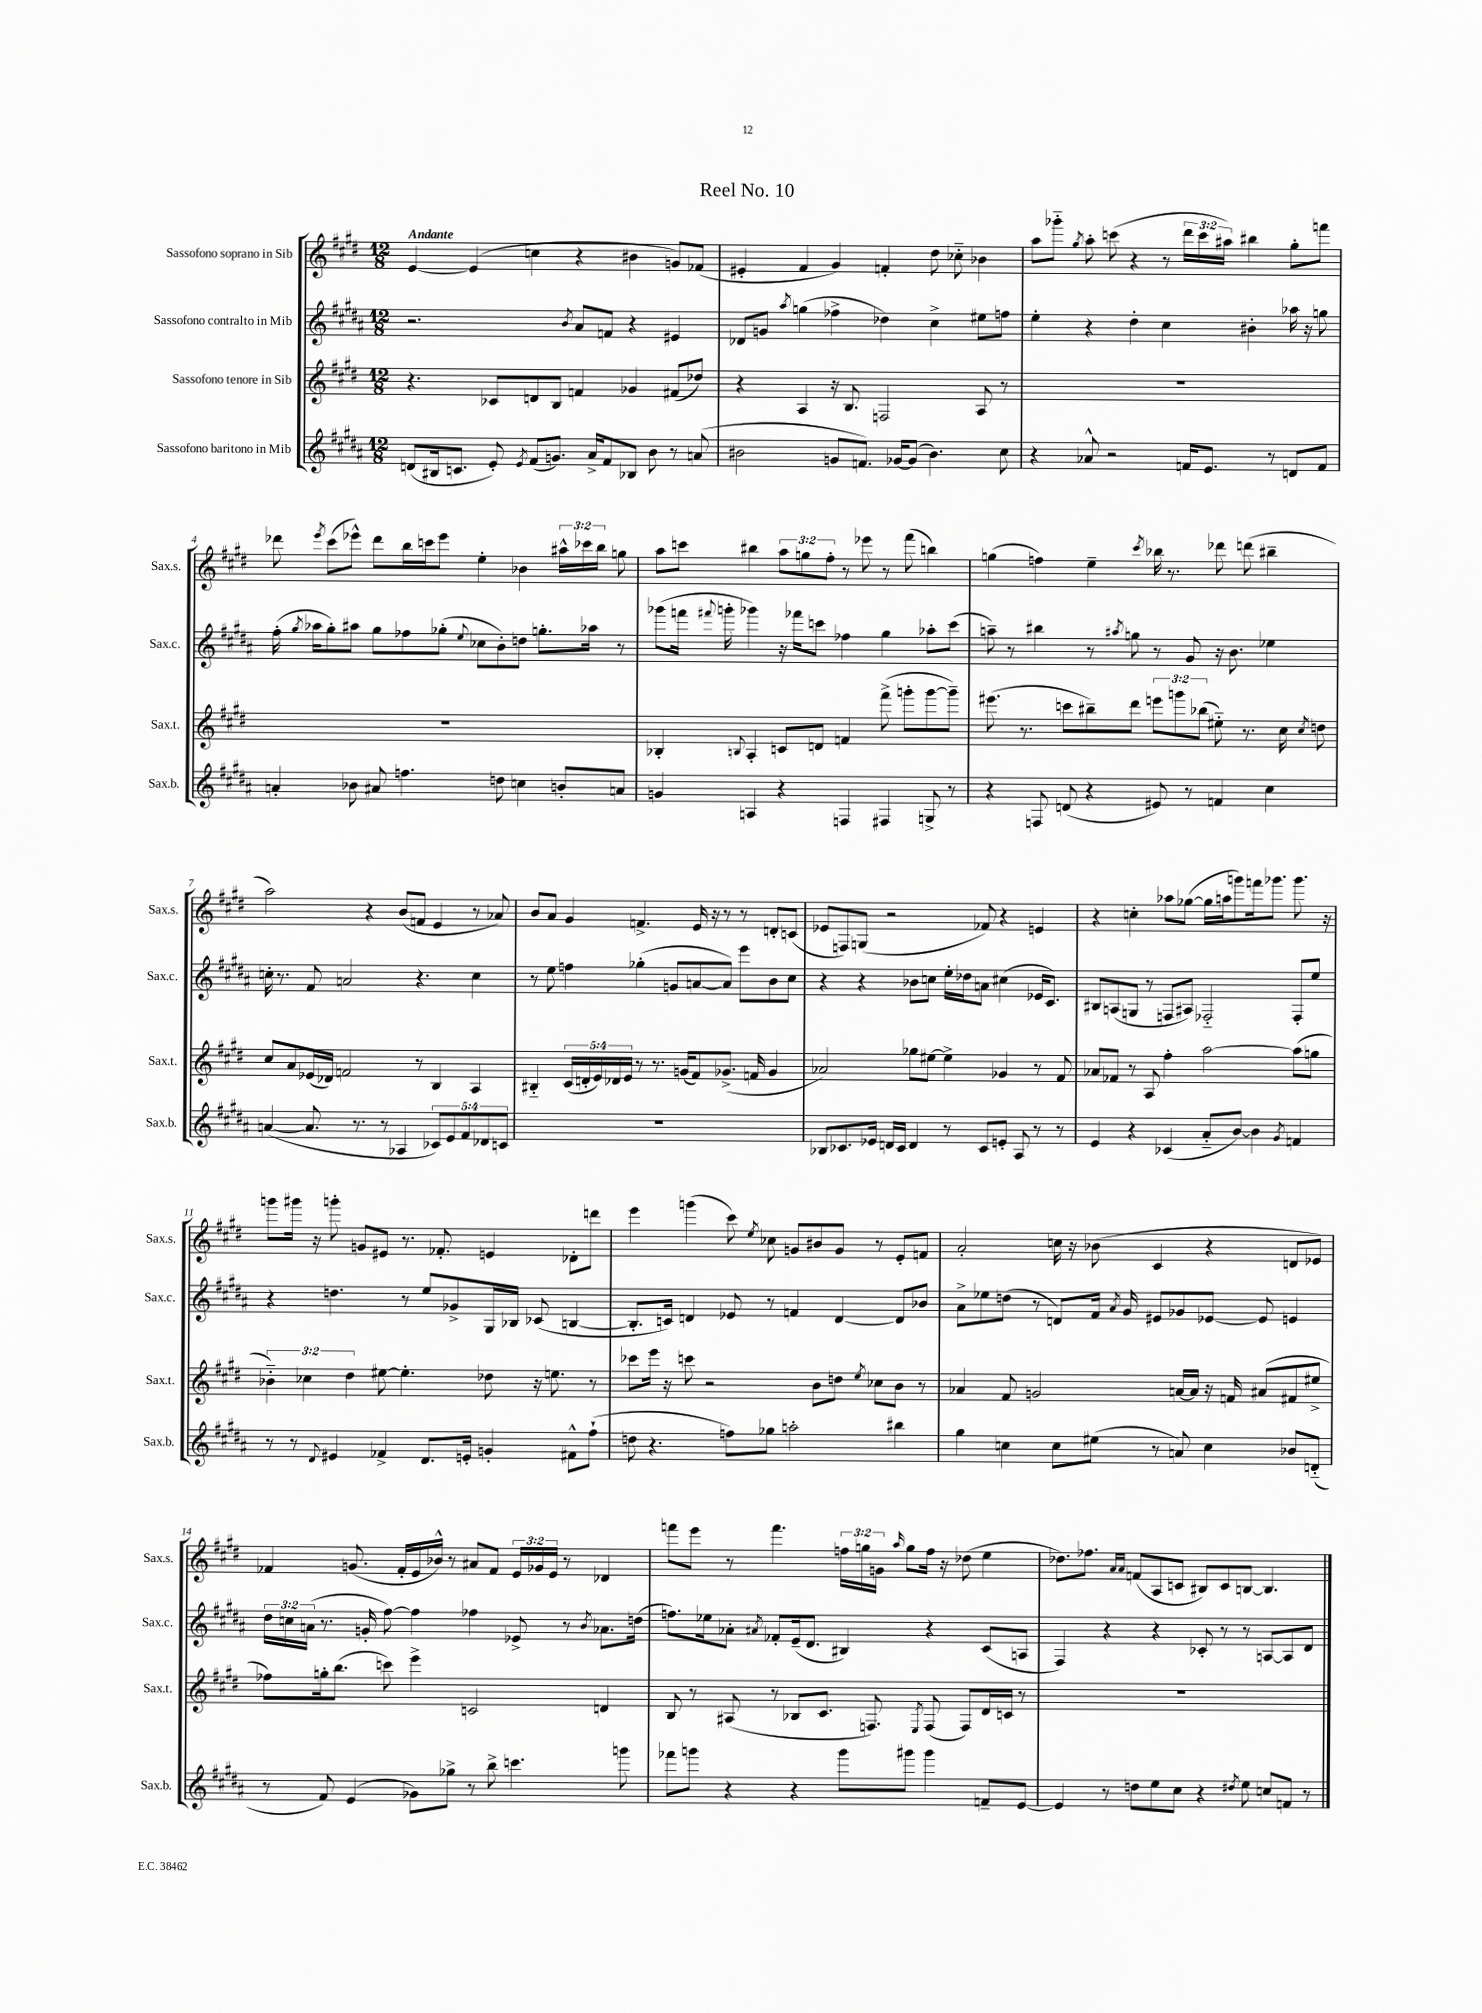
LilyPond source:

\header { title = "Reel No. 10" }
<<
\new StaffGroup <<
\new Staff = "s0" \with { instrumentName = "Sassofono soprano in Sib" shortInstrumentName = "Sax.s." } {
    \clef treble \key e \major \numericTimeSignature \time 12/8 \override Staff.TupletNumber.text = #tuplet-number::calc-fraction-text \tempo "Andante"
    \autoBeamOff e'4~ e'4( c''4 r4 bis'4 g'8[) fes'8]( |
    eis'4-. fis'4 gis'4) f'4-. dis''8 ces''8-_ bes'4 |
    a''8[ ges'''8]-_ \acciaccatura { gis''8 } a''8-. c'''8( r4 r8 \tuplet 3/2 { dis'''16[ c'''16 ais''16]) } bis''4 gis''8[-. f'''8] |
    des'''8 \acciaccatura { e'''8 } cis'''8[( ees'''8]-^) des'''8[ b''16 c'''16 ees'''8] e''4-. bes'4 \tuplet 3/2 { ais''16[-^ ces'''16 b''16] } g''8 |
    a''8[ c'''8] bis''4 \tuplet 3/2 { a''8[ g''8 fis''8]-. } r8 ees'''8 r8 fis'''8( b''4) |
    g''4( f''4) e''4-- \acciaccatura { cis'''8 } bes''16 r8. des'''8 d'''8( bis''4-- |
    a''2) r4 b'8[( f'8] e'4 r8 aes'8) |
    b'8[ a'8] gis'4 f'4.-> e'16 r16 r8 r8 d'8[-. c'8]( |
    ees'8[ f8) g8]( r2 fes'8) r4 e'4 |
    r4 c''4-. aes''8[ ges''8]~( ges''16[ a''16 g'''8) f'''16 ges'''8.] ges'''8. r16 |
    g'''8[ gis'''16] r16 g'''8-. g'8[ eis'8] r8. fes'8.-. e'4 des'8[-. d'''8] |
    e'''4 g'''4( cis'''8) \acciaccatura { e''8 } ces''8 g'8[ bis'8 g'8] r8 e'8[-. f'8] |
    a'2-. c''16 r16 bes'8( cis'4 r4 d'8[ ees'8]) |
    fes'4 g'8.( fes'16[-. e'16 bes'16]-^) r8 ais'8[ fes'8] \tuplet 3/2 { e'16[ ges'16 e'16] } r8 des'4 |
    f'''8[ e'''8] r8 f'''4. \tuplet 3/2 { f''16[ g''16 g'16] } \grace { a''16 } g''8[ f''16] r16 des''8( e''4 |
    des''8.[) fes''8.] \grace { a'16[ a'16] } f'8[( a8 c'8] bis8[) c'8 b8]~ b4. \bar "|." |
}
\new Staff = "s1" \with { instrumentName = "Sassofono contralto in Mib" shortInstrumentName = "Sax.c." } {
    \clef treble \key b \major \numericTimeSignature \time 12/8 \override Staff.TupletNumber.text = #tuplet-number::calc-fraction-text
    \autoBeamOff r2. \acciaccatura { b'8 } ais'8[ f'8] r4 eis'4 |
    des'8[ g'8] \acciaccatura { ais''8 } g''4( fes''4-> des''4) cis''4-> eis''8[ f''8] |
    e''4-. r4 dis''4-. cis''4 bis'4-. aes''16 r16 g''8 |
    fis''16-.( \acciaccatura { gis''8 } aes''16[ gis''8-.) ais''8] gis''8[ fes''8 ges''8]-.( \appoggiatura { e''8 } ces''8[ b'8-.) d''8] g''8.[-. aes''16] r8 |
    ges'''8[( f'''16] \appoggiatura { fis'''8 } g'''16-. ges'''4) r16 fes'''16[ c'''8] fes''4 gis''4 aes''8[-. c'''8]( |
    a''8--) r8 bis''4 r8 \acciaccatura { ais''8 } g''8 r8 gis'8 r16 b'8. ees''4 |
    c''16-. r8. fis'8 a'2 r4. c''4 |
    r8 e''8 f''4 ges''4-.( g'8[ a'8~ a'8]) e'''8[ b'8 cis''8] |
    r4 r4 bes'8[ c''8] e''16[-. des''16 a'8] cis''4( ees'16[ cis'8.]) |
    bis8[ a8( g8] r8 f8[ ais8]) fes2-_ fes8[-. e''8] |
    r4 d''4. r8 e''8[ ges'8-> gis16 bes16] ces'8( b4~ |
    b8.[-. c'16]) d'4 ees'8 r8 f'4 d'4~ d'8[ bes'8] |
    ais'8[-> ees''8 d''8]( r8 d'8[) fis'16] \acciaccatura { ais'8 } gis'16 eis'8[ ges'8 ees'8]~ ees'8 e'4 |
    \tuplet 3/2 { dis''16[ c''16 a'16]( } r8. g'16-. fis''8~) fis''4 fes''4 ees'8-> r8 \acciaccatura { b'8 } aes'8.[ d''16]( |
    f''8.[) ees''16 aes'8]-. \acciaccatura { ais'8 } fes'8[-. e'16--( dis'8.] bis4) r4 cis'8[( a8] |
    fis4) r4 r4 ces'8-. r8 r8 a8[~ a8 dis'8] \bar "|." |
}
\new Staff = "s2" \with { instrumentName = "Sassofono tenore in Sib" shortInstrumentName = "Sax.t." } {
    \clef treble \key e \major \numericTimeSignature \time 12/8 \override Staff.TupletNumber.text = #tuplet-number::calc-fraction-text
    \autoBeamOff r4. ces'8[ d'8 b8] f'4 ges'4 fis'8[( des''8]) |
    r4 a4 r16 b8. f2 a8 r8 |
    R1. |
    R1. |
    bes4-. \appoggiatura { b8 } a4-. c'8[ d'8] f'4 fis'''8->( g'''8[-. g'''8~ g'''8]--) |
    eis'''8.( r8. c'''8[ bis''8--) dis'''8] \tuplet 3/2 { e'''8[ g'''8 bes''8]( } eis''8-_) r8. cis''16 \acciaccatura { cis''8 } d''8 |
    cis''8[ a'8 ees'16( des'16]) f'2 r8 b4 a4 |
    bis4-_ \tuplet 5/4 { cis'16[( d'16-. e'16) des'16 e'16] } r8 r8. g'16[( fis'8) ges'8.]->( f'16 ges'4 |
    aes'2) ges''8[ eis''8]~ eis''4-> ges'4 r8 fis'8 |
    aes'8[ fes'8] r8 a8 fis''4-. a''2~ a''8[( g''8] |
    \tuplet 3/2 { bes'4-_) ces''4 dis''4 } eis''8~ eis''4.-. des''8 r16 e''8. r8 |
    ces'''8[ e'''16] r16 c'''8 r2 b'8[ d''8] \acciaccatura { e''8 } ces''8[ b'8] r8 |
    aes'4 fis'8 g'2 a'16[~ a'16] r16 f'16 ais'8[( fis'8 eis''8]-> |
    fes''8[) g''16-. b''8.]( c'''8) e'''4-> c'2 d'4 |
    b8 r8 ais8( r8 bes8[ cis'8.] f8.) \acciaccatura { e8 } f8( f8[) dis'16 c'16] r8 |
    R1. \bar "|." |
}
\new Staff = "s3" \with { instrumentName = "Sassofono baritono in Mib" shortInstrumentName = "Sax.b." } {
    \clef treble \key b \major \numericTimeSignature \time 12/8 \override Staff.TupletNumber.text = #tuplet-number::calc-fraction-text
    \autoBeamOff d'8[( bis16 c'8.] e'8-.) \acciaccatura { e'8 } fis'8[( g'8.]) ais'16[-> fis'8 bes8] b'8 r8 a'8( |
    bis'2 g'8[ f'8.]) ges'16[~ ges'8]( bis'4.) cis''8 |
    r4 aes'8-^ r2 f'16[ e'8.] r8 d'8[ f'8] |
    a'4-. bes'8 ais'8 f''4. d''8 c''4 b'8[-. a'8] |
    g'4 a4 r4 f4 fis4 g8-> r8 |
    r4 f8 d'8( r4 eis'8) r8 f'4 cis''4 |
    a'4~( a'8. r8. r8 aes4 \tuplet 5/4 { ces'8[) e'8 fis'8 des'8 c'8] } |
    R1. |
    bes8[ ces'8. ees'16] d'16[ ces'16] d'4 r8 ces'8[ e'8]-. ais8 r8 r8 |
    e'4 r4 ces'4( ais'8[-_ b'8]~) b'4 \acciaccatura { gis'8 } f'4 |
    r8 r8 \appoggiatura { dis'8 } eis'4 fes'4-> dis'8.[ e'16]-. g'4-. fis'8[-^ fis''8]-!( |
    d''8 r4. f''8[) ges''8] a''2-. bis''4 |
    gis''4 c''4 c''8[ eis''8]( r8 a'8) c''4 bes'8[ d'8]-_( |
    r8 fis'8) e'4( ges'8[) ges''8]-> r8 b''8-> c'''4. g'''8 |
    fes'''8[ g'''8] r4 r4 g'''8[ gis'''8] gis'''4 f'8[-- e'8]~ |
    e'4 r8 d''8[ e''8 cis''8] r4 \acciaccatura { dis''8 } e''8 c''8[ f'8] r8 \bar "|." |
}
>>
>>
